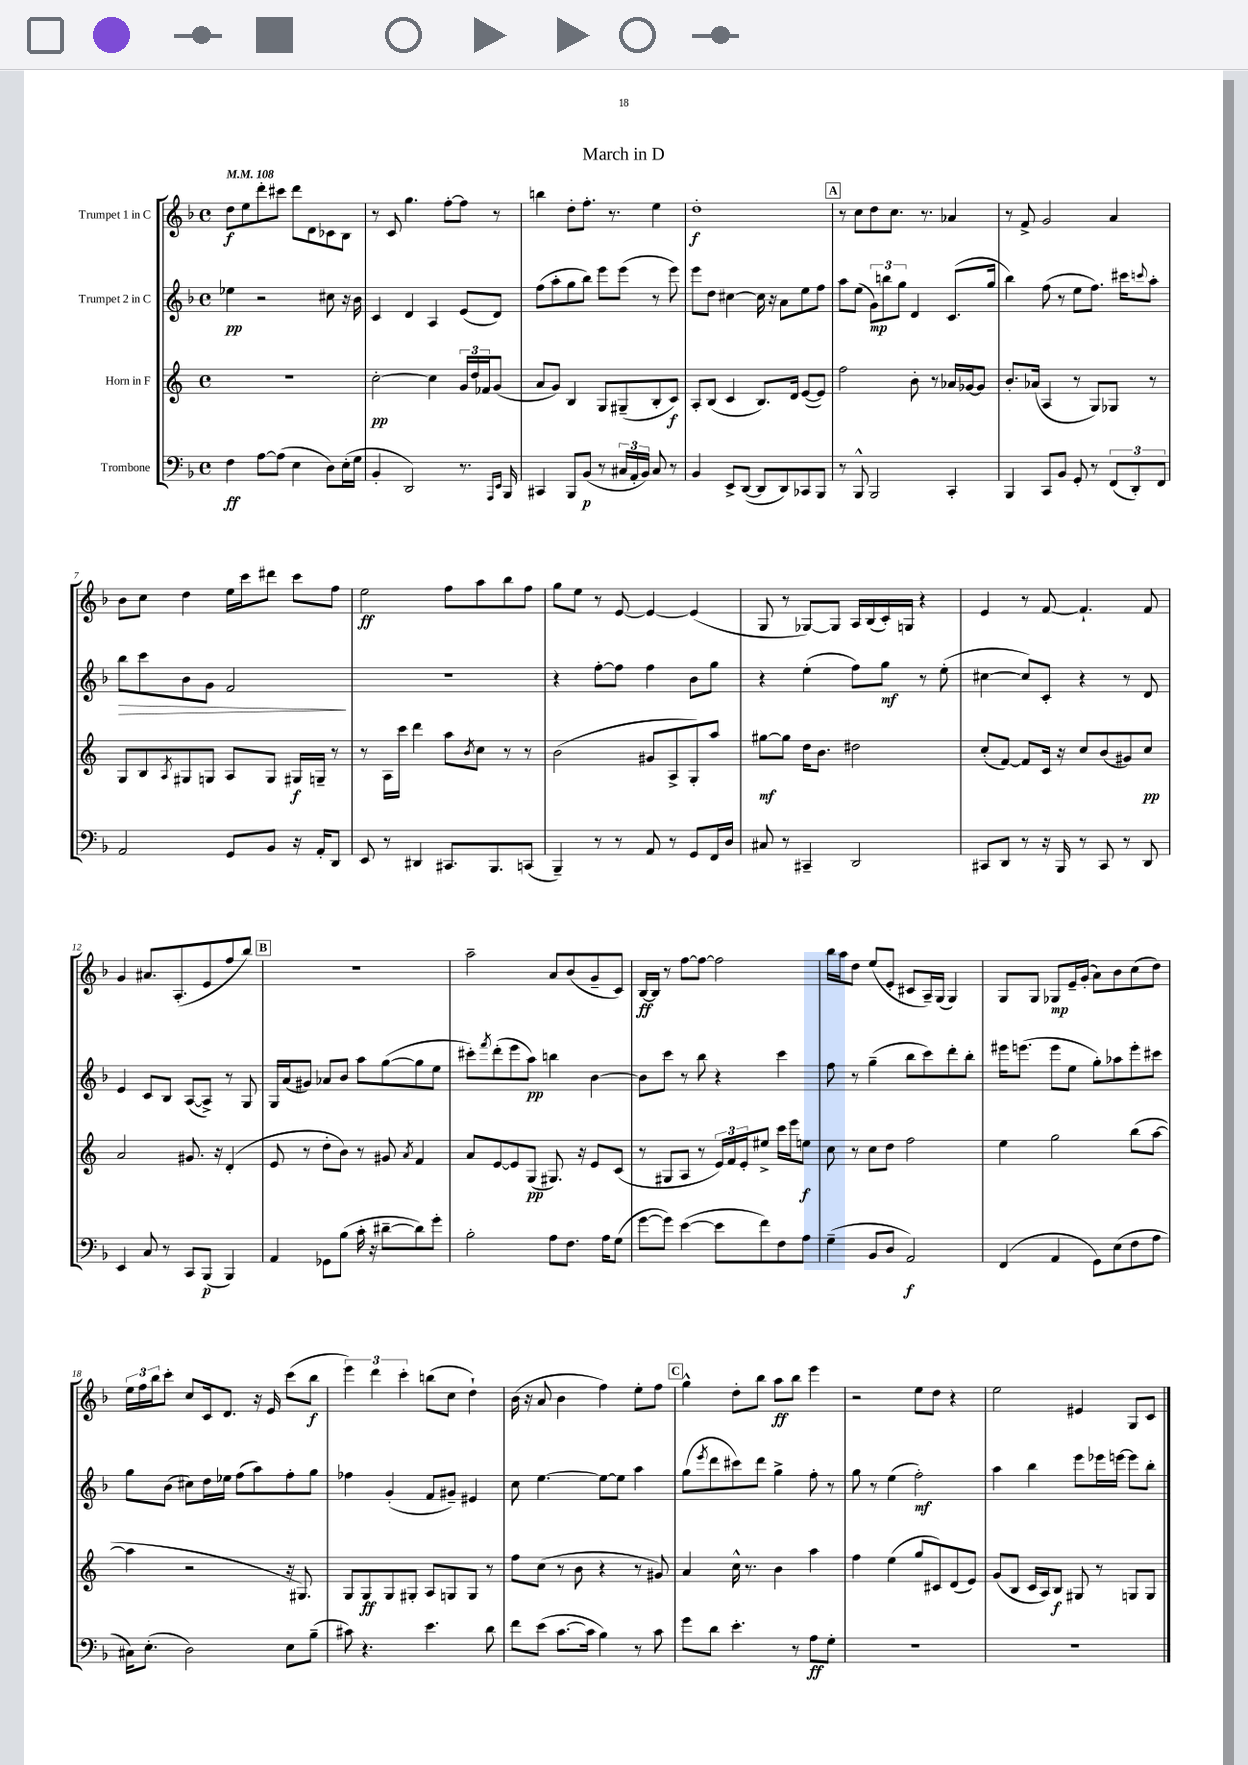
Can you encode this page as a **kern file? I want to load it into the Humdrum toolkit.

**kern	**dynam	**kern	**dynam	**kern	**dynam	**kern	**dynam
*part4	*part4	*part3	*part3	*part2	*part2	*part1	*part1
*staff4	*staff4	*staff3	*staff3	*staff2	*staff2	*staff1	*staff1
*I"Trombone	*	*I"Horn in F	*	*I"Trumpet 2 in C	*	*I"Trumpet 1 in C	*
*clefF4	*	*clefG2	*	*clefG2	*	*clefG2	*
*k[b-]	*	*k[]	*	*k[b-]	*	*k[b-]	*
*M4/4	*	*M4/4	*	*M4/4	*	*M4/4	*
*met(c)	*	*met(c)	*	*met(c)	*	*met(c)	*
*MM108	*	*MM108	*	*MM108	*	*MM108	*
=1	=1	=1	=1	=1	=1	=1	=1
4F\	ff	1r	.	4ee-X\	pp	8dd\L	f
.	.	.	.	.	.	8ee\	.
[8A\L	.	.	.	2r	.	8ddd'\	.
(8A\J]	.	.	.	.	.	8ccc#X\J	.
4E\	.	.	.	.	.	8ddd\L	.
.	.	.	.	.	.	8d\	.
8D\L)	.	.	.	8cc#X\	.	8c-X\	.
(16E'\L	.	.	.	16r	.	8B-\J	.
16G\JJ	.	.	.	16b-\	.	.	.
=2	=2	=2	=2	=2	=2	=2	=2
4BB-'/	.	[2cc'\	pp	4c/	.	8r	.
.	.	.	.	.	.	8c/	.
2DD/)	.	.	.	4d/	.	4.gg\	.
.	.	4cc\]	.	4A/	.	.	.
.	.	.	.	.	.	[8ff'\L	.
8.r	.	24g/LL	.	(8e/L	.	8ff\J]	.
.	.	24dd/	.	.	.	.	.
.	.	24f-X/J	.	.	.	.	.
.	.	(8g/J	.	8d/J)	.	8r	.
16qqAAA/LL	.	.	.	.	.	.	.
16qqEE/JJ	.	.	.	.	.	.	.
16BBB-/	.	.	.	.	.	.	.
=3	=3	=3	=3	=3	=3	=3	=3
4CC#X/	.	8a/L	.	(8ff\L	.	4bbn\	.
.	.	8g/J)	.	8aa'\	.	.	.
8BBB-/L	.	4B/	.	8gg\	.	8dd'\L	.
(8BB-/J	p	.	.	8bb-\J)	.	8.ff'\J	.
8r	.	8G/L	.	8eee\L	.	.	.
.	.	.	.	.	.	8.r	.
24C#X/LL	.	(8G#X~/	.	(8eee\J	.	.	.
24AA'/	.	.	.	.	.	.	.
24BB-/JJ)	.	.	.	.	.	.	.
8C#/	.	8B'/	.	8r	.	4ee\	.
8r	.	8c/J)	f	8eee\)	.	.	.
=4	=4	=4	=4	=4	=4	=4	=4
4BB-/	.	8A'/L	.	8eee\L	.	1dd'	f
.	.	(8B/J	.	8dd\J	.	.	.
8EE^/L	.	4c/	.	[4cc#X\	.	.	.
([8DD/J	.	.	.	.	.	.	.
8DD/L]	.	8.B/L)	.	16cc#\]	.	.	.
.	.	.	.	16r	.	.	.
8DD/)	.	.	.	8a\L	.	.	.
.	.	16d/Jk	.	.	.	.	.
8CC-X/	.	([8e/L	.	8ee\	.	.	.
8BBB-/J	.	8e/J])	.	8ff\J	.	.	.
!!LO:REH:place=s1:t=A
=5	=5	=5	=5	=5	=5	=5	=5
8r	.	2ff\	.	8aa\L	.	8r	.
8BBB-^^/	.	.	.	(8ee\J	.	8cc\L	.
2BBB-/	.	.	.	12g\L)	mp	8dd\	.
.	.	.	.	12bbn\	.	.	.
.	.	.	.	.	.	8.cc\J	.
.	.	.	.	12gg\J	.	.	.
.	.	8b'\	.	4d/	.	.	.
.	.	.	.	.	.	8.r	.
.	.	8r	.	.	.	.	.
4CC'/	.	16a-X/LL	.	(8.c/L	.	4a-X/	.
.	.	[16g-X/J	.	.	.	.	.
.	.	8g-/J]	.	.	.	.	.
.	.	.	.	16gg/Jk	.	.	.
=6	=6	=6	=6	=6	=6	=6	=6
4BBB-/	.	8.b'/L	.	4bb-\)	.	8r	.
.	.	.	.	.	.	8f^/	.
.	.	(16a-X/Jk	.	.	.	.	.
8CC/L	.	4A/	.	(8ff\	.	2g/	.
8BB-/J	.	.	.	8r	.	.	.
8GG'/	.	8r	.	8ee\L	.	.	.
8r	.	8G/L)	.	8.ff\J)	.	.	.
(12FF/L	.	8G-X/J	.	.	.	4a/	.
.	.	.	.	16ccc#X\KL	.	.	.
12DD'/)	.	.	.	.	.	.	.
.	.	.	.	8qqcccn/	.	.	.
.	.	8r	.	8aa'\J	.	.	.
12FF/J	.	.	.	.	.	.	.
!!LO:LB:g=z
=7	=7	=7	=7	=7	=7	=7	=7
!	!	!	!	!	!LO:HP:b	!	!
2AA/	.	8G/L	.	8bb-\L	>	8b-\L	.
.	.	8B/	.	8ccc\	.	8cc\J	.
.	.	8qA/	.	.	.	.	.
.	.	8G#X/	.	8b-\	.	4dd\	.
.	.	8Gn/J	.	8g\J	.	.	.
8GG/L	.	8A/L	.	2f/	.	16ee\LL	.
.	.	.	.	.	.	16ccc\J	.
8BB-/J	.	8G/J	.	.	.	8ddd#X\J	.
16r	.	16G#X/LL	f	.	.	8ccc\L	.
16AA'/KL	.	16Gn~/JJ	.	.	.	.	.
8DD/J	.	8r	.	.	.	8ff\J	.
.	.	.	.	.	]	.	.
=8	=8	=8	=8	=8	=8	=8	=8
8EE/	.	8r	.	1r	.	2ee\	ff
8r	.	16A\LL	.	.	.	.	.
.	.	16ccc\JJ	.	.	.	.	.
4DD#X/	.	4ddd\	.	.	.	.	.
8.CC#X/L	.	8aa\L	.	.	.	8ff\L	.
.	.	8qb/	.	.	.	.	.
.	.	8cc\J	.	.	.	8aa\	.
8.BBB-/	.	.	.	.	.	.	.
.	.	8r	.	.	.	8bb-\	.
(8CCn/J	.	8r	.	.	.	8ff\J	.
=9	=9	=9	=9	=9	=9	=9	=9
4BBB-~/)	.	(2b\	.	4r	.	8gg\L	.
.	.	.	.	.	.	8ee\J	.
8r	.	.	.	[8ff'\L	.	8r	.
8r	.	.	.	8ff\J]	.	[8e/	.
8AA/	.	8g#X/L	.	4ff\	.	4e/_	.
8r	.	8A^/	.	.	.	.	.
8GG/L	.	8G'/)	.	8b-\L	.	(4e/]	.
16FF/L	.	8aa/J	.	8gg\J	.	.	.
16D/JJ	.	.	.	.	.	.	.
=10	=10	=10	=10	=10	=10	=10	=10
8C#X/	.	[8gg#X\L	mf	4r	.	8G/	.
8r	.	8gg#\J]	.	.	.	8r	.
4CC#X~/	.	16dd\KL	.	(4ee'\	.	[8G-X/L)	.
.	.	8.b\J	.	.	.	.	.
.	.	.	.	.	.	8G-/J]	.
2DD/	.	2dd#X\	.	8ff\L)	.	16A/LL	.
.	.	.	.	.	.	(16B-/	.
.	.	.	.	8gg\J	mf	16c'/)	.
.	.	.	.	.	.	16Gn/JJ	.
.	.	.	.	8r	.	4r	.
.	.	.	.	(8ee'\	.	.	.
=11	=11	=11	=11	=11	=11	=11	=11
8CC#X/L	.	(8cc'/L	.	[4cc#X\	.	4e/	.
8DD/J	.	[8f/J)	.	.	.	.	.
8r	.	8f/L]	.	8cc#/L])	.	8r	.
16r	.	16c/Jk	.	8c'/J	.	[8f/	.
16BBB-/	.	16r	.	.	.	.	.
8r	.	8cc/L	.	4r	.	4.f`/]	.
8CC#/	.	(8b/	.	.	.	.	.
8r	.	8g#X/)	.	8r	.	.	.
8DD/	.	8cc/J	pp	8d/	.	8f/	.
!!LO:LB:g=z
=12	=12	=12	=12	=12	=12	=12	=12
4EE/	.	2a/	.	4e/	.	4g/	.
8C/	.	.	.	8c/L	.	8.a#X/L	.
8r	.	.	.	8B-/J	.	.	.
.	.	.	.	.	.	(8.A'/	.
8CC/L	.	8.g#X/	.	([8A/L	.	.	.
(8BBB-/J	p	.	.	8A^/J])	.	8e/	.
.	.	16r	.	.	.	.	.
4BBB-/)	.	(4d'/	.	8r	.	8ff/	.
.	.	.	.	8G/	.	8bb-/J)	.
!!LO:REH:place=s1:t=B
=13	=13	=13	=13	=13	=13	=13	=13
4AA/	.	8e/	.	16G/LL	.	1r	.
.	.	.	.	(16a/J	.	.	.
.	.	8r	.	8g#X/J)	.	.	.
8GG-X\L	.	8dd'\L	.	8a-X/L	.	.	.
(8B-\J	.	8b\J)	.	8b-/J	.	.	.
16c'\	.	8r	.	8aa\L	.	.	.
16r	.	.	.	.	.	.	.
[8d#X~\L	.	8g#X/	.	([8gg\	.	.	.
.	.	8qa/	.	.	.	.	.
8d#\])	.	4f/	.	8gg\]	.	.	.
8g'\J	.	.	.	8ee\J	.	.	.
=14	=14	=14	=14	=14	=14	=14	=14
2B-'\	.	8a/L	.	8ccc#X'\L)	.	2aa~\	.
.	.	.	.	8qfff/	.	.	.
.	.	[8e/	.	(8ddd'\	.	.	.
.	.	8e/]	.	8eee\	.	.	.
.	.	(8G/J	pp	8aa\J)	pp	.	.
8A\L	.	8.G#X/)	.	4bbn\	.	8a/L	.
8.F\J	.	.	.	.	.	(8b-/	.
.	.	16r	.	.	.	.	.
.	.	8e/L	.	[4b-\	.	8g~/	.
16A\KL	.	.	.	.	.	.	.
(8G\J	.	(8c/J	.	.	.	8c/J)	.
=15	=15	=15	=15	=15	=15	=15	=15
[8g\L	.	8r	.	8b-\L]	.	[16B-/LL	ff
.	.	.	.	.	.	16B-/JJ]	.
8g\J])	.	8G#X/L	.	8ccc\J	.	8r	.
([4e\	.	8A/J	.	8r	.	[8ff\L	.
.	.	8r	.	8bb-\	.	8ff\J_	.
8e\L]	.	24e/LL)	.	4r	.	2ff\]	.
.	.	24f/	.	.	.	.	.
.	.	24e'/J	.	.	.	.	.
8f\)	.	8ee#X^/J	.	.	.	.	.
8F\	.	16ccc\LL	.	4ccc\	.	.	.
.	.	16eee\J	.	.	.	.	.
8A\J	.	8een\J	f	.	.	.	.
=16	=16	=16	=16	=16	=16	=16	=16
(4G~\	.	8cc\	.	8ff\	.	16bb-\LL	.
.	.	.	.	.	.	16aa\J	.
.	.	8r	.	8r	.	8dd\J	.
8BB-/L	.	8cc\L	.	(4gg~\	.	(8ee/L	.
8D/J	.	8dd\J	.	.	.	8e'/J	.
2AA/)	f	2ff\	.	8bb-\L	.	8c#X/L	.
.	.	.	.	8ccc\)	.	16A~/L)	.
.	.	.	.	.	.	(16G/JJ	.
.	.	.	.	8ddd'\	.	4G/)	.
.	.	.	.	8bb-'\J	.	.	.
=17	=17	=17	=17	=17	=17	=17	=17
(4FF/	.	4ee\	.	16eee#X\KL	.	8G/L	.
.	.	.	.	(8.eeen\J	.	.	.
.	.	.	.	.	.	8G/J	.
4AA/	.	2gg\	.	8eee\L	.	8G-X/L	mp
.	.	.	.	8ee\J	.	16e~/L	.
.	.	.	.	.	.	(16g'/JJ	.
8GG\L)	.	.	.	8gg'\L)	.	8a\L)	.
(8E\	.	.	.	8aa-X\	.	8b-\	.
8F\	.	(8bb\L	.	8eee'\	.	(8cc\	.
8A\J	.	[8aa\J	.	8ccc#X\J	.	8dd\J)	.
!!LO:LB:g=z
=18	=18	=18	=18	=18	=18	=18	=18
16C#X\KL)	.	4aa\]	.	8gg\L	.	24ee\LL	.
.	.	.	.	.	.	24ff\	.
(8.E'\J	.	.	.	.	.	.	.
.	.	.	.	.	.	24bb-\J	.
.	.	.	.	(8b-\J	.	8ccc'\J	.
2D\)	.	2r	.	8cc#X\L)	.	8cc/L	.
.	.	.	.	16dd\L	.	16c/k	.
.	.	.	.	16ee-X\JJ	.	8.d/J	.
.	.	.	.	(8ff\L	.	.	.
.	.	.	.	8aa\)	.	16r	.
.	.	.	.	.	.	16e/	.
8E\L	.	16r	.	8ff'\	.	(8ccc\L	.
.	.	8.G#X/)	.	.	.	.	.
(8B-~\J	.	.	.	8gg\J	.	8bb-\J	f
=19	=19	=19	=19	=19	=19	=19	=19
8c#X\)	.	8G/L	.	4ff-X\	.	6eee\)	.
4.r	.	8G/	ff	.	.	.	.
.	.	.	.	.	.	6ddd\	.
.	.	8G/	.	(4g'/	.	.	.
.	.	.	.	.	.	6ccc'\	.
.	.	8G#X'/J	.	.	.	.	.
4.e\	.	8A/L	.	8f/L	.	(8bbn\L	.
.	.	8Gn/	.	8g#X~/J)	.	8cc\J	.
.	.	8G/J	.	4e#X/	.	4dd`\)	.
8d\	.	8r	.	.	.	.	.
=20	=20	=20	=20	=20	=20	=20	=20
8f\L	.	8ff\L	.	8cc\	.	(16b-\	.
.	.	.	.	.	.	16r	.
(8e\J	.	(8cc\J	.	[4.ee\	.	8a/	.
[8.c\L	.	8r	.	.	.	4b-\	.
.	.	8b\	.	.	.	.	.
16c\Jk]	.	.	.	.	.	.	.
4B-\)	.	4r	.	8ee\L_	.	4ff\)	.
.	.	.	.	8ee\J]	.	.	.
8r	.	8r	.	4aa\	.	8ee'\L	.
8c\	.	8g#X/)	.	.	.	8ff\J	.
!!LO:REH:place=s1:t=C
=21	=21	=21	=21	=21	=21	=21	=21
8g\L	.	4a/	.	(8gg\L	.	4gg^^\	.
.	.	.	.	8qeee/	.	.	.
8d\J	.	.	.	8ddd\	.	.	.
4.e'\	.	16cc^^\	.	8ccc#X\)	.	8dd'\L	.
.	.	8.r	.	.	.	.	.
.	.	.	.	8ddd\J	.	8bb-\J	.
.	.	4b\	.	4gg^\	.	8aa\L	ff
8r	.	.	.	.	.	8bb-\J	.
8A\L	ff	4aa\	.	8ff'\	.	4eee\	.
8G'\J	.	.	.	8r	.	.	.
=22	=22	=22	=22	=22	=22	=22	=22
1r	.	4ff\	.	8gg\	.	2r	.
.	.	.	.	8r	.	.	.
.	.	(4ee\	.	(4ee\	.	.	.
.	.	8gg/L	.	2ff'\)	mf	8ee\L	.
.	.	8c#X/)	.	.	.	8dd\J	.
.	.	(8d/	.	.	.	4r	.
.	.	8e/J)	.	.	.	.	.
=23	=23	=23	=23	=23	=23	=23	=23
1r	.	(8g/L	.	4aa\	.	2ee\	.
.	.	8B/J	.	.	.	.	.
.	.	16c/LL	.	4bb-\	.	.	.
.	.	16A/J)	.	.	.	.	.
.	.	8B/J	f	.	.	.	.
.	.	8G#X/	.	8eee\L	.	4e#X/	.
.	.	8r	.	16eee-X\L	.	.	.
.	.	.	.	[16eeen\JJ	.	.	.
.	.	8Gn/L	.	8eee\L]	.	8G/L	.
.	.	8G/J	.	8bb-'\J	.	8c/J	.
==	==	==	==	==	==	==	==
*-	*-	*-	*-	*-	*-	*-	*-
